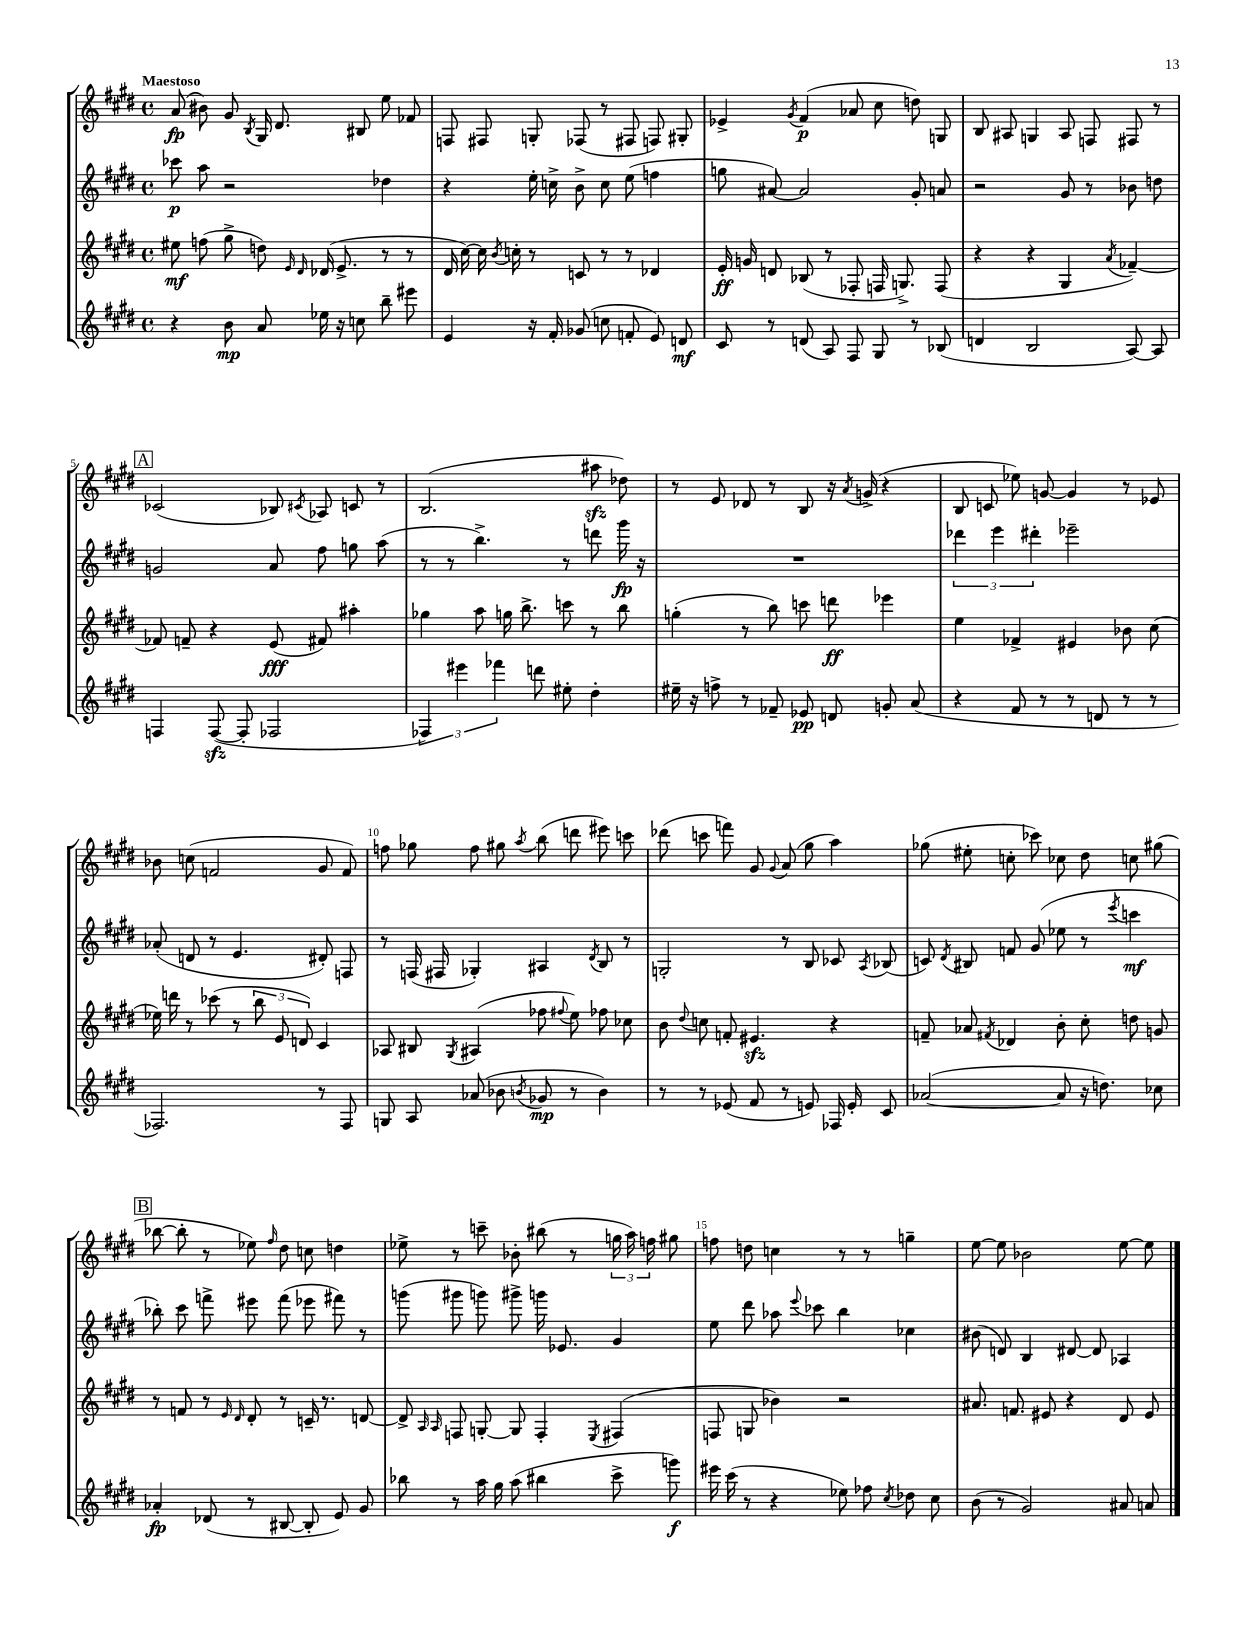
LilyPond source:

<<
\new StaffGroup <<
\new Staff = "s0" {
    \clef treble \key e \major \defaultTimeSignature \time 4/4 \tempo "Maestoso"
    \autoBeamOff a'8\fp( bis'8) gis'8 \acciaccatura { b8 } gis16 dis'8. bis8 e''8 fes'8 |
    f8 fis8 g8-. fes8( r8 fis8 f8) gis8-. |
    ees'4-> \acciaccatura { gis'8 } fis'4\p( aes'8 cis''8 d''8) g8 |
    b8 ais8 g4 ais8 f8 fis8 r8 |
    \mark \markup { \box "A" } ces'2( bes8) \acciaccatura { cis'8 } aes8 c'8 r8 |
    b2.( ais''8\sfz des''8) |
    r8 e'8 des'8 r8 b8 r16 \acciaccatura { a'8 } g'16->( r4 |
    b8 c'8 ees''8) g'8~ g'4 r8 ees'8 |
    bes'8 c''8( f'2 gis'8 f'8) |
    f''8 ges''8 f''8 gis''8 \acciaccatura { a''8 } b''8( d'''8 eis'''8) c'''8 |
    des'''8( c'''8 f'''8) gis'8 \appoggiatura { gis'8 } a'8( gis''8 a''4) |
    ges''8( eis''8-. c''8-. ces'''8) ces''8 dis''8 c''8 gis''8( |
    \mark \markup { \box "B" } bes''8~ bes''8-. r8 ees''8) \grace { fis''16 } dis''8 c''8 d''4 |
    ees''8-> r8 c'''8-- bes'8-. bis''8( r8 \tuplet 3/2 { g''16 a''16) f''16 } gis''8 |
    f''8 d''8 c''4 r8 r8 g''4-- |
    e''8~ e''8 bes'2 e''8~ e''8 \bar "|." |
}
\new Staff = "s1" {
    \clef treble \key e \major \defaultTimeSignature \time 4/4
    \autoBeamOff ces'''8\p a''8 r2 des''4 |
    r4 e''16-. c''16-> b'8-> c''8 e''8( f''4 |
    g''8 ais'8~) ais'2 gis'8-. a'8 |
    r2 gis'8 r8 bes'8 d''8 |
    \mark \markup { \box "A" } g'2 a'8 fis''8 g''8 a''8( |
    r8 r8 b''4.->) r8 d'''8 gis'''16\fp r16 |
    R1 |
    \tuplet 3/2 { des'''4 e'''4 dis'''4-. } ees'''2-- |
    aes'8-.( d'8 r8 e'4. dis'8-.) f8 |
    r8 f16( fis16 ges4-.) ais4 \acciaccatura { dis'8 } b8 r8 |
    g2-. r8 b8 ces'8 \acciaccatura { a8 } bes8( |
    c'8) \acciaccatura { dis'8 } bis8 f'8 gis'8( ees''8 r8 \acciaccatura { e'''8 } c'''4\mf |
    \mark \markup { \box "B" } bes''8-.) cis'''8 f'''8-> eis'''8 f'''8( ees'''8 fis'''8) r8 |
    g'''8( gis'''8 g'''8) gis'''8-> g'''16 ees'8. gis'4 |
    e''8 dis'''8 aes''8 \appoggiatura { e'''8 } ces'''8 b''4 ces''4 |
    bis'8( d'8) b4 dis'8~ dis'8 aes4 \bar "|." |
}
\new Staff = "s2" {
    \clef treble \key e \major \defaultTimeSignature \time 4/4
    \autoBeamOff eis''8\mf f''8( gis''8-> d''8) \grace { e'16 dis'16 } des'16( e'8.-> r8 r8 |
    dis'16 cis''16~) cis''16 \acciaccatura { b'8 } c''16-. r8 c'8 r8 r8 des'4 |
    e'16-.\ff g'16 d'8 bes8( r8 fes8-. f16 g8.->) f8( |
    r4 r4 gis4 \acciaccatura { a'8 } fes'4~--) |
    \mark \markup { \box "A" } fes'8 f'8-- r4 e'8\fff( fis'8) ais''4-. |
    ges''4 a''8 g''16 b''8.-> c'''8 r8 b''8 |
    g''4-.( r8 b''8) c'''8 d'''8\ff ees'''4 |
    e''4 fes'4-> eis'4 bes'8 cis''8( |
    ees''16) d'''16 r8 ces'''8( r8 \tuplet 3/2 { b''8 e'8 d'8) } cis'4 |
    aes8 bis8 \acciaccatura { gis8 } ais4( fes''8 \appoggiatura { fis''8 } e''8) fes''8 ces''8 |
    b'8 \appoggiatura { dis''8 } c''8 f'8-. eis'4.\sfz r4 |
    f'8-- aes'8 \acciaccatura { fis'8 } des'4 b'8-. cis''8-. d''8 g'8 |
    \mark \markup { \box "B" } r8 f'8 r8 \grace { e'16 dis'16 } dis'8-. r8 c'16-- r8. d'8~ |
    d'8-> \grace { a16 a16 } f8 g8~-. g8 f4-. \acciaccatura { e8 } fis4( |
    f8 g8 bes'4) r2 |
    ais'8. f'8. eis'8 r4 dis'8 eis'8 \bar "|." |
}
\new Staff = "s3" {
    \clef treble \key e \major \defaultTimeSignature \time 4/4
    \autoBeamOff r4 b'8\mp a'8 ees''16 r16 c''8 b''8-- eis'''8 |
    e'4 r16 fis'16-. ges'8( c''8 f'8-. e'8) d'8\mf |
    cis'8 r8 d'8( a8) fis8 gis8 r8 bes8( |
    d'4 b2 a8~) a8 |
    \mark \markup { \box "A" } f4 f8~\sfz( f8-. fes2 |
    \tuplet 3/2 { fes4) eis'''4 fes'''4 } d'''8 eis''8-. dis''4-. |
    eis''16-- r16 f''8-> r8 fes'8-- ees'8\pp d'8 g'8-. a'8( |
    r4 fis'8 r8 r8 d'8 r8 r8 |
    fes2.) r8 fes8 |
    g8 a8 aes'8( bes'8 \acciaccatura { b'8 } ges'8\mp r8 b'4) |
    r8 r8 ees'8( fis'8 r8 e'8) fes16 e'16-. cis'8 |
    aes'2~( aes'8 r16 d''8.) ces''8 |
    \mark \markup { \box "B" } aes'4-.\fp des'8( r8 bis8~ bis8-. e'8) gis'8 |
    bes''8 r8 a''16 gis''16 a''8( bis''4 cis'''8-> g'''8\f) |
    eis'''16 cis'''16( r8 r4 ees''8) fes''8 \acciaccatura { cis''8 } des''8 cis''8 |
    b'8( r8 gis'2) ais'8 a'8 \bar "|." |
}
>>
>>
\layout { \context { \Score \override BarNumber.break-visibility = ##(#f #t #t) barNumberVisibility = #(every-nth-bar-number-visible 5) } }
